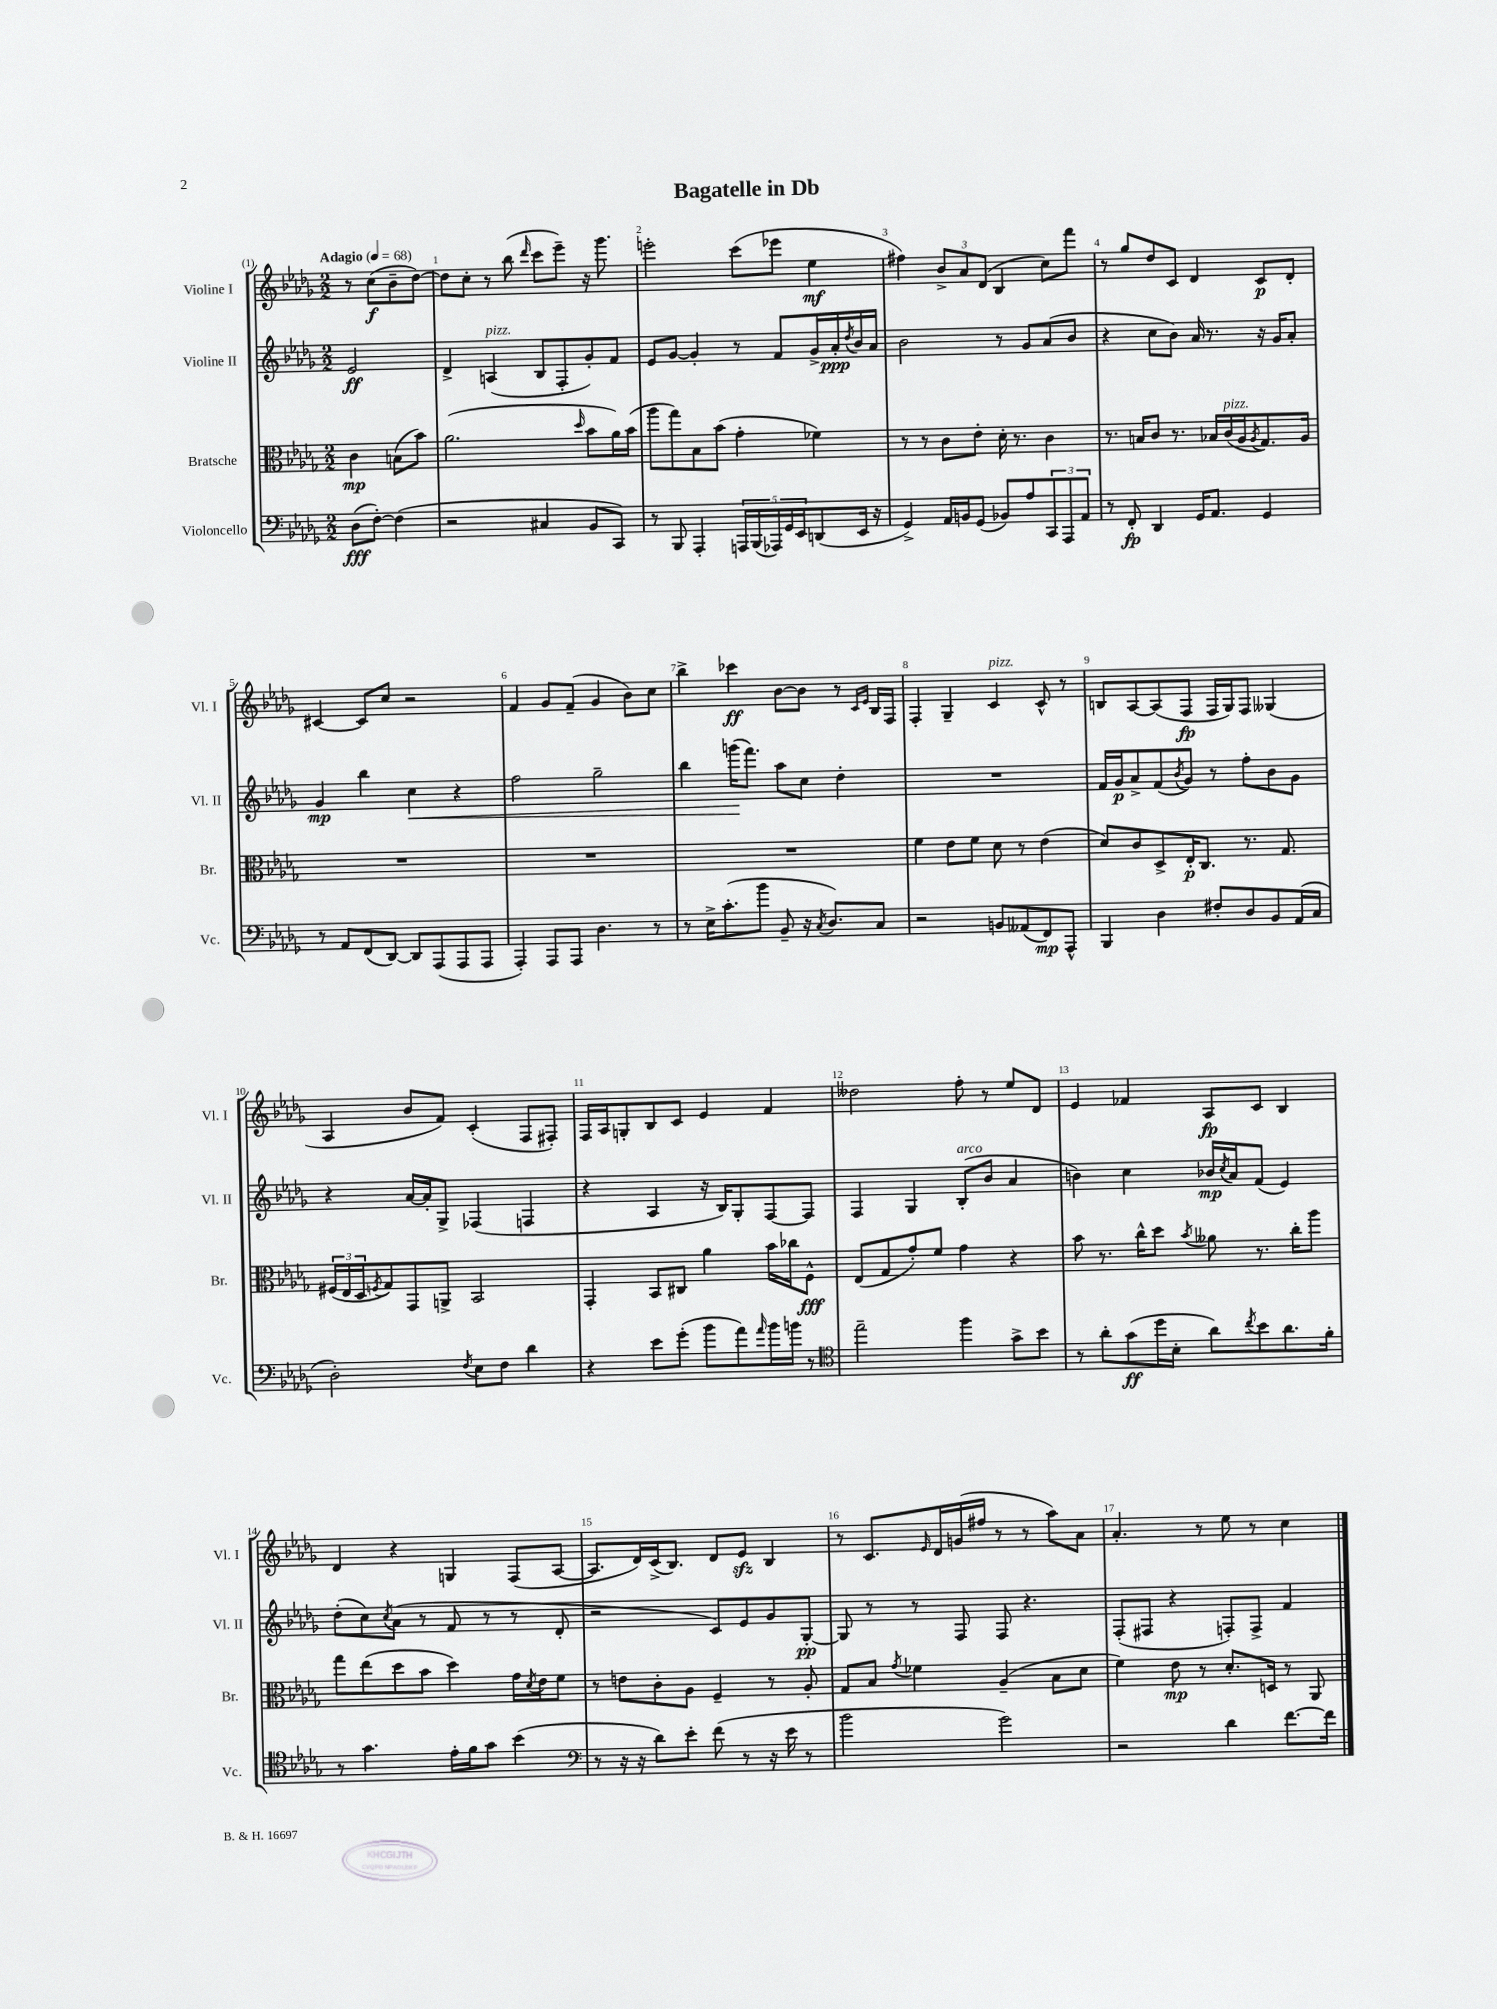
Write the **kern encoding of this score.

**kern	**kern	**kern	**kern
*staff4	*staff3	*staff2	*staff1
*clefF4	*clefC3	*clefG2	*clefG2
*k[b-e-a-d-g-]	*k[b-e-a-d-g-]	*k[b-e-a-d-g-]	*k[b-e-a-d-g-]
*M2/2	*M2/2	*M2/2	*M2/2
*MM68	*MM68	*MM68	*MM68
(8D-	4c	2e-	8r
[8F')	.	.	(8cc
(4F]	(8B	.	8b-~
.	8b-)	.	[8dd-)
=	=	=	=
2r	(2.a-	4d-^	8dd-]
.	.	.	8cc'
.	.	(4A	8r
.	.	.	(8bb-
.	.	.	16qqddd-
4C#	.	8B-	8ccc
.	.	8F'	8eee-~)
.	16qqdd-	.	.
8BB-	8b-	8g-')	16r
.	.	.	8.ggg-
8CC)	16a-)	8f	.
.	(16b-	.	.
=	=	=	=
8r	8aa-	8e-	2eee'
8BBB-	8gg-)	[8g-	.
4AAA-'	8B-	4g-']	.
.	(8b-	.	.
20AAA	4g-'	8r	(8ccc
(20BBB-	.	.	.
20AAA-)	.	.	.
.	.	8f	8eee-
20GG-	.	.	.
20EE-	.	.	.
(8DD	4f-)	16g-^	4ee-
.	.	16a-'	.
.	.	8qdd-	.
16EE-	.	16b-	.
16r	.	16a-	.
=	=	=	=
4GG-^)	8r	2b-	4ff#)
.	8r	.	.
16AA-	8c	.	12b-^
16BB	.	.	.
.	.	.	12a-
(8GG-	8e-'	.	.
.	.	.	(12d-
8BB-)	16d-'	8r	4B-
.	8.r	.	.
8A-	.	8g-	.
12CC	4c	(8a-	8cc)
12AAA-	.	.	.
.	.	8b-	8fff
12AA-	.	.	.
=	=	=	=
8r	8.r	4r	8r
8FF'	.	.	8gg-
.	16B	.	.
4DD-	8c	8cc	8dd-
.	8.r	8b-)	8c
16GG-	.	16a-	4d-
8.AA-	16B-	8.r	.
.	(16c	.	.
.	16A-	.	.
.	8qA-	.	.
4GG-	8.G-)	16r	8c
.	.	16g-	.
.	.	8a-'	8d-'
.	16A-	.	.
=	=	=	=
8r	1r	4g-	[4c#
8AA-	.	.	.
(8FF	.	4bb-	8c#]
[8DD-)	.	.	8cc
8DD-]	.	4cc	2r
(8AAA-	.	.	.
8AAA-	.	4r	.
8AAA-	.	.	.
=	=	=	=
4AAA-')	1r	2ff	4f
8AAA-	.	.	8g-
8AAA-	.	.	(8f~
4.D-	.	2gg-~	4g-
.	.	.	8b-)
8r	.	.	8cc
=	=	=	=
8r	1r	4bb-	4bb-^
16E-^	.	.	.
(8.c'	.	.	.
.	.	(16ggg	4ccc-
.	.	8.fff)	.
8b-	.	.	.
8BB-~	.	8aa-	[8b-
16r	.	8cc	8b-]
8qC	.	.	.
8.D-)	.	.	.
.	.	4dd-'	8r
.	.	.	16qqc
.	.	.	16qqe-
8C	.	.	16B-
.	.	.	16F
=	=	=	=
2r	4f	1r	4F'
.	8e-	.	4G-~
.	8f	.	.
8BB	8d-	.	4c
(8AA--	8r	.	.
8FF)	(4e-	.	8c^^
8AAA-^^	.	.	8r
=	=	=	=
4BBB-	8d-)	16f	8B
.	.	16g-	.
.	8c	8a-^	[8A-
4D-	8D-^	(8f	(8A-]
.	.	8qb-	.
.	16E-'	8g-)	8F
.	8.C	.	.
8F#'	.	8r	16F
.	.	.	16G-)
8D-	8.r	8ff'	8F
8BB-	.	8b-	(4G--
.	8.G-	.	.
(16AA-	.	8g-	.
16C	.	.	.
=	=	=	=
2D-')	(24F#	4r	4A-
.	24E-	.	.
.	24D-	.	.
.	8qF	.	.
.	8G-)	.	.
.	8GG-	[16a-	8b-
.	.	16a-']	.
.	8AA^	8G-^	8f)
8qF	.	.	.
8E-	2BB-	(4F-	(4c'
8F	.	.	.
4d-	.	4F	8F
.	.	.	8F#')
=	=	=	=
4r	4GG-'	4r	16F
.	.	.	16A-
.	.	.	8G'
8e-	8BB-	4A-	8B-
(8g-'	8C#	.	8c
8b-	4a-	16r	4e-
.	.	16B-)	.
8a-)	.	8G-'	.
16qqa-	.	.	.
16b-	16b-	[8F	4f
16b	16cc-	.	.
8r	8F^^	8F]	.
=	=	=	=
*clefC4	*	*	*
2ee-~	(8E-	4F	2dd--
.	8G-	.	.
.	8g-')	4G-	.
.	8f	.	.
4ff	4g-	(8B-'	8ff'
.	.	8b-	8r
8g-^	4r	4a-	8ee-
8b-	.	.	8d-
=	=	=	=
8r	8b-	4b)	4e-
8a-'	8.r	.	.
(8g-	.	4cc	4f-
.	16cc^^	.	.
16dd-	8dd-	.	.
16B-'	.	.	.
.	8qb-	.	.
8a-)	8a--	16b-	8A-
.	.	8qcc	.
.	.	16a-	.
8qcc	.	.	.
8b-	8.r	(8f	8c
8.a-	.	4e-)	4B-
.	16cc'	.	.
.	8aa-	.	.
16f'	.	.	.
=	=	=	=
8r	8gg-	(8dd-'	4d-
4.g-	(8ee-	8cc)	.
.	.	8qcc	.
.	8dd-	(8a-	4r
.	8b-	8r	.
16e-'	4dd-)	8f	4G
16f	.	.	.
8g-	.	8r	.
(4b-	16g-	8r	(8F
.	8qd-	.	.
.	16e-	.	.
.	8f	8d-'	[8A-
=	=	=	=
*clefF4	*	*	*
8r	8r	2r	8.A-]
16r	8e	.	.
16r	.	.	16d-)
8d-)	8c'	.	(16c^
.	.	.	8.B-)
8e-'	8A-	.	.
(8f	4F~	8c)	8d-
8r	.	8e-	8e-
16r	8r	8g-	4B-
16e-	.	.	.
8r	8A-'	[8G-'	.
=	=	=	=
2b-	8G-	8G-]	8r
.	8B-	8r	8.c
.	8qg-	.	.
.	4f-	8r	.
.	.	.	16qqe-
.	.	.	16d-
.	.	8F	(16g
.	.	.	16ff#
2g-)	(4A-~	8F	8r
.	.	4.r	8r
.	8B-	.	8aa-)
.	8d-	.	8a-
=	=	=	=
2r	4f)	(8F'	4.a-'
.	.	8F#	.
.	8e-	4r	.
.	8r	.	8r
4d-	8.d-'	8F')	8ee-
.	.	8F^	8r
.	16D	.	.
[8.f	8r	4f	4cc
.	8AA-	.	.
16f]	.	.	.
==	==	==	==
*-	*-	*-	*-
